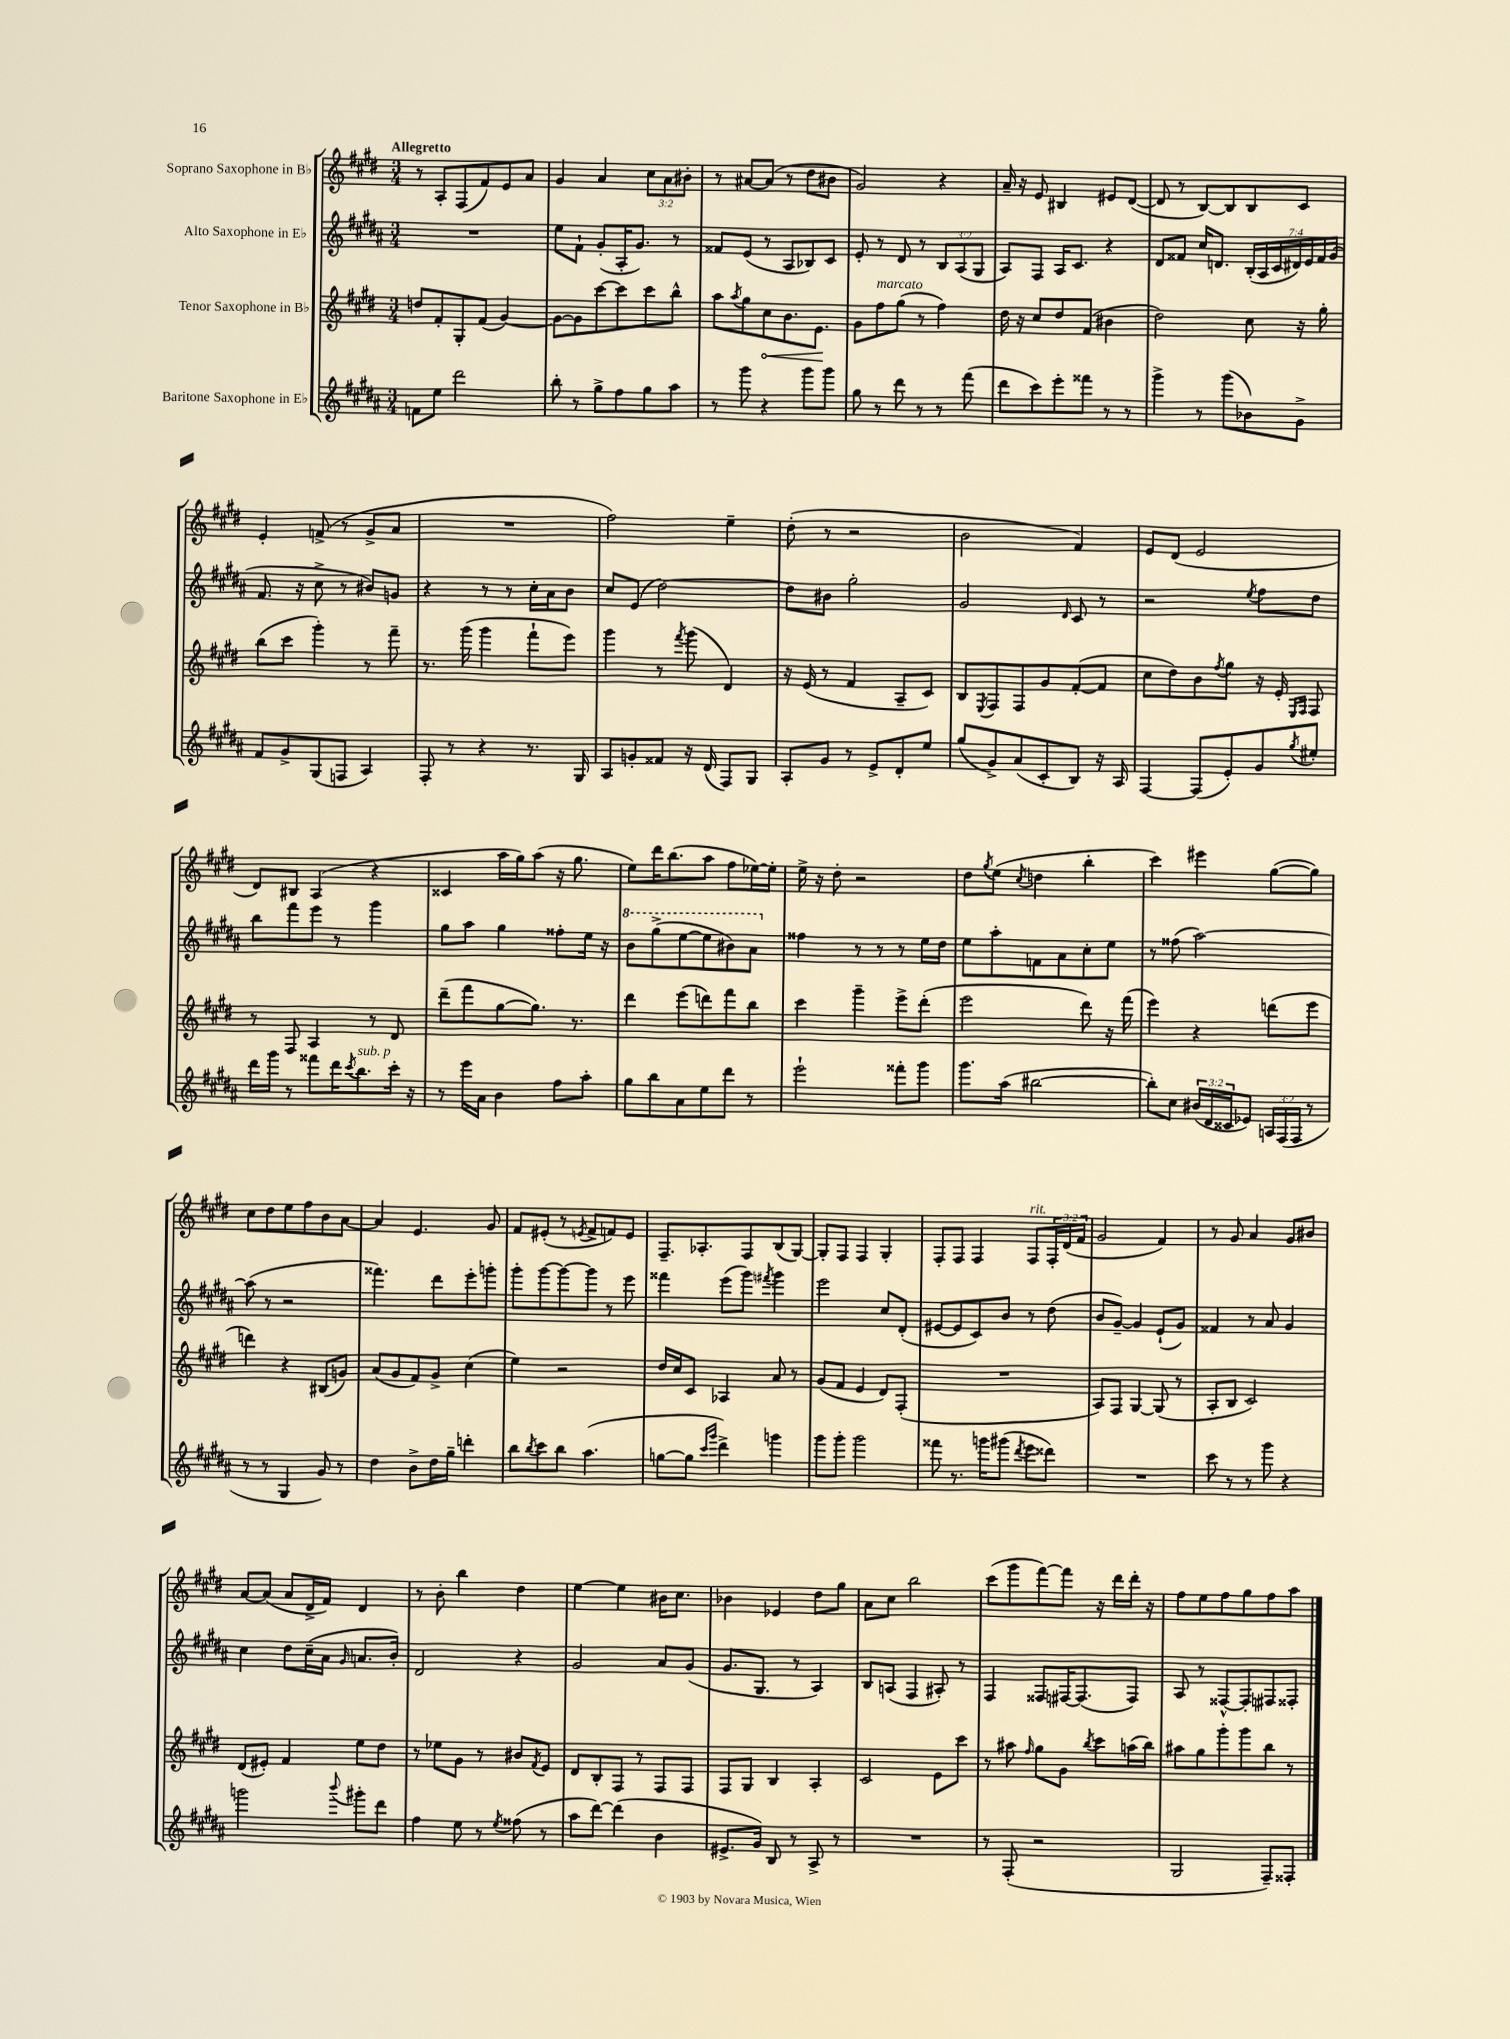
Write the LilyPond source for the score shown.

<<
\new StaffGroup <<
\new Staff = "s0" \with { instrumentName = "Soprano Saxophone in Bb" } {
    \clef treble \key e \major \numericTimeSignature \time 3/4 \override Staff.TupletNumber.text = #tuplet-number::calc-fraction-text \tempo "Allegretto"
    r8 a8-. fis8( fis'8) e'8 a'8 |
    gis'4 a'4 \tuplet 3/2 { cis''8 a'8 bis'8-. } |
    r8 ais'8~ ais'8( r8 dis''8 bis'8 |
    gis'2) r4 |
    a'16-- r16 e'8 bis4 eis'8 dis'8~( |
    dis'8 r8 b8~) b8 b8 cis'8 |
    e'4-. f'8->( r8 gis'8-> a'8 |
    R2. |
    fis''2) e''4-- |
    dis''8-.( r8 r2 |
    b'2 fis'4) |
    e'8 dis'8( e'2 |
    dis'8) bis8 a4( r4 |
    cisis'4 a''16 gis''16) a''8( r16 gis''8. |
    e''8) dis'''16 b''8.( a''8 fis''8 ees''16~) ees''16-. |
    e''16-> r16 dis''8-. r2 |
    dis''8 \acciaccatura { gis''8 } e''8( \acciaccatura { cis''8 } d''4 b''4-. |
    cis'''4) eis'''4 gis''8~( gis''8) |
    cis''8 dis''8 e''8 fis''8 b'8 a'8~ |
    a'4 e'4. gis'8 |
    fis'8 eis'8-.( r8 \acciaccatura { e'8 } fis'8-> f'8) e'8 |
    fis8.-- aes8.-. fis8 b8( gis8~) |
    gis8-. fis8 fis4 gis4-. |
    fis8-. fis8 fis4 fis8^\markup { \italic "rit." } \tuplet 3/2 { fis16-. dis'16( fis'16 } |
    gis'2 fis'4) |
    r8 gis'8 a'4 gis'8 bis'8 |
    a'8~ a'8( a'8 dis'16-> fis'16) dis'4 |
    r8 b'8-. b''4 dis''4 |
    e''4~ e''4 bis'16 cis''8. |
    bes'4 ees'4 dis''8 gis''8 |
    a'8 cis''8 b''2 |
    cis'''8( gis'''8 fis'''8~) fis'''8 r16 dis'''16 dis'''16-. r16 |
    fis''8 e''8 fis''8 gis''8 fis''8 a''8 \bar "|." |
}
\new Staff = "s1" \with { instrumentName = "Alto Saxophone in Eb" } {
    \clef treble \key b \major \numericTimeSignature \time 3/4 \override Staff.TupletNumber.text = #tuplet-number::calc-fraction-text
    R2. |
    e''8 fis'8-! gis'8-.( ais16-. gis'8.) r8 |
    fisis'8 e'8( r8 ais8 bes8) cis'8 |
    e'8-. r8 dis'8 r8 \tuplet 3/2 { b8 ais8( gis8 } |
    ais8) fis8 ais16 cis'8. r4 |
    dis'8 fisis'8 cis''16 d'8. \tuplet 7/4 { b16-.( ais16 cis'16 dis'16) e'16 fisis'16 gis'16( } |
    fis'8. r16 cis''8-> r8 bis'8) g'8 |
    r4 r8 r8 cis''16-. ais'16 b'8 |
    cis''8 e'8( dis''2~) |
    dis''8 bis'8 gis''2-. |
    gis'2 \grace { dis'16 } cis'8 r8 |
    r2 \acciaccatura { e''8 } fis''8 dis''8 |
    b''8 fis'''8 e'''8 r8 gis'''4 |
    gis''8 ais''8 gis''4 fisis''8-. e''16 r16 |
    \ottava #1 b''8 gis'''8->( e'''8~ e'''8 bis''8) ais''8 \ottava #0 |
    fisis''4 r8 r8 r8 e''16 dis''16 |
    e''8 ais''8-. f'8 ais'8 cis''8-. e''8 |
    r8 fisis''8( ais''2~) |
    ais''8( r8 r2 |
    fisis'''4.) dis'''8 e'''8-. g'''8-. |
    gis'''8-. gis'''8~ gis'''8~ gis'''8 r8 e'''8 |
    fisis'''4 e'''8( gis'''8) \acciaccatura { fis'''8 } gis'''4 |
    e'''2 cis''8 dis'8-.( |
    eis'8~ eis'8 cis'8) b'8 r8 dis''8( |
    b'8 gis'8~--) gis'4 e'8-!( gis'8) |
    fisis'4 r8 ais'8 gis'4 |
    cis''4 dis''8 cis''16--( ais'16 \grace { gis'16 } a'8. b'16-.) |
    dis'2 r4 |
    gis'2 ais'8 gis'8( |
    gis'8. gis8. r8 ais4) |
    b8 a8( fis4 ais8-.) r8 |
    fis4 fisis8 fis16~ fis8.( fis8) |
    ais8 r8 fisis8~-^ fisis8-. fis8 fisis8-. \bar "|." |
}
\new Staff = "s2" \with { instrumentName = "Tenor Saxophone in Bb" } {
    \clef treble \key e \major \numericTimeSignature \time 3/4
    d''8 fis'8-. gis8-. fis'8( gis'4~) |
    gis'8~ gis'8 cis'''8~ cis'''8 cis'''8 b''8-^ |
    a''8 \acciaccatura { a''8 } gis''8 \once \override Hairpin.circled-tip = ##t cis''8\< b'8. e'8.\! |
    gis'8 fis''8^\markup { \italic "marcato" } gis''8( r8 fis''4) |
    dis''16 r16 cis''8 dis''8 fis'8( bis'4 |
    dis''2) cis''8 r16 gis''16-. |
    b''8( cis'''8 gis'''4-.) r8 fis'''8-- |
    r8. gis'''16( gis'''4 fis'''8-! e'''8) |
    gis'''4 r8 \acciaccatura { fis'''8 } gis'''8( dis'4) |
    r16 e'16( r8 fis'4 a8-- cis'8) |
    b8 \acciaccatura { e8 } fis8 fis8 gis'8 fis'8~-.( fis'8 |
    cis''8 dis''8) b'8 \acciaccatura { fis''8 } gis''8 r16 e'16-. \grace { e16 fis16 } fis8 |
    r8 fis8 a4 r8 dis'8 |
    dis'''8--( fis'''8 gis''8~ gis''8.) r8. |
    dis'''4 e'''8( d'''8) fis'''8 b''8 |
    cis'''4 gis'''4-- e'''8-> dis'''8-.( |
    e'''2 dis'''8) r16 fis'''16( |
    e'''4) r4 d'''8( e'''8 |
    d'''4) r4 bis8( g'8) |
    a'8( gis'8 fis'8) gis'8-> cis''4( |
    e''4) r2 |
    dis''16 cis''16 cis'8 aes4 a'8 r8 |
    gis'8( fis'8 e'4 dis'8) fis8-.( |
    R2. |
    a8) fis8 gis4~ gis8( r8 |
    a8-. b8 cis'2) |
    dis'8( eis'8-.) fis'4 e''8 dis''8 |
    r8 ees''8 gis'8 r8 bis'8 \acciaccatura { fis'8 } e'8 |
    dis'8 b8-. fis8 r8 fis8 fis8 |
    fis8 gis8 b4 a4-. |
    cis'2 e'8 cis'''8 |
    r8 ais''8 \grace { fis''16 } gis''8 gis'8 \acciaccatura { b''8 } cis'''8 a''16( b''16) |
    ais''8 gis''8 gis'''8-. gis'''8 b''8 r8 \bar "|." |
}
\new Staff = "s3" \with { instrumentName = "Baritone Saxophone in Eb" } {
    \clef treble \key b \major \numericTimeSignature \time 3/4 \override Staff.TupletNumber.text = #tuplet-number::calc-fraction-text
    f'8 e''8 dis'''2 |
    b''8-. r8 gis''8-> fis''8 gis''8 ais''8 |
    r8 gis'''8 r4 gis'''8 gis'''8 |
    gis''8 r8 dis'''8 r8 r8 fis'''8( |
    dis'''8 cis'''8) e'''8-. fisis'''8 r8 r8 |
    gis'''4-> r8 gis'''8( bes'8) gis'8-> |
    fis'8 gis'8-> gis8( f8 ais4) |
    fis8-. r8 r4 r8. gis16 |
    ais8 g'8-. fisis'8 r16 dis'16( fis8) gis8 |
    ais8-. gis'8 r8 e'8-> dis'8-. e''8 |
    gis''8( gis'8->) ais'8( cis'8-. b8) r16 ais16 |
    fis4~ fis8( e'8-.) gis'8 \acciaccatura { gis''8 } eis''8-. |
    dis'''16 gis'''16 r8 fisis'''8 dis'''16 \acciaccatura { cis'''8 } b''8.^\markup { \italic "sub. p" } cis'''16-. r16 |
    r8 e'''16 ais'16 b'4 fis''8 ais''8-. |
    gis''8 b''8 ais'8 e''8 dis'''8 r8 |
    e'''2-! fisis'''8-. gis'''8 |
    gis'''8. ais''16( bis''2~ |
    bis''8-.) cis''8 \tuplet 3/2 { bis'16( dis'16 cisis'16 } ees'8) \tuplet 3/2 { a16 fis16( fis16 } r8 |
    r8 r8 gis4 gis'8) r8 |
    dis''4 b'8-> dis''16 gis''16-- d'''4-. |
    b''8 \acciaccatura { b''8 } cis'''8 b''8 ais''4.( |
    g''8~ g''8 \grace { cis'''16 gis'''16 } dis'''4->) g'''4 |
    gis'''8 gis'''8-. gis'''2 |
    fisis'''8 r8. g'''16 gis'''8( \acciaccatura { dis'''8 } e'''8 disis'''8) |
    R2. |
    cis'''8 r8 r8 gis'''8 r4 |
    g'''2 \appoggiatura { b'''8 } gis'''8-. dis'''8 |
    fis''4 e''8 r8 \acciaccatura { e''8 } fisis''8( r8 |
    ais''8 dis'''8~) dis'''4( b'4 |
    eis'8.-> gis'16) b8 r8 ais8-> r8 |
    R2. |
    r8 fis8-.( r2 |
    gis2 fis8--) fisis8-. \bar "|." |
}
>>
>>
\layout { \context { \Score \remove "Bar_number_engraver" } }
